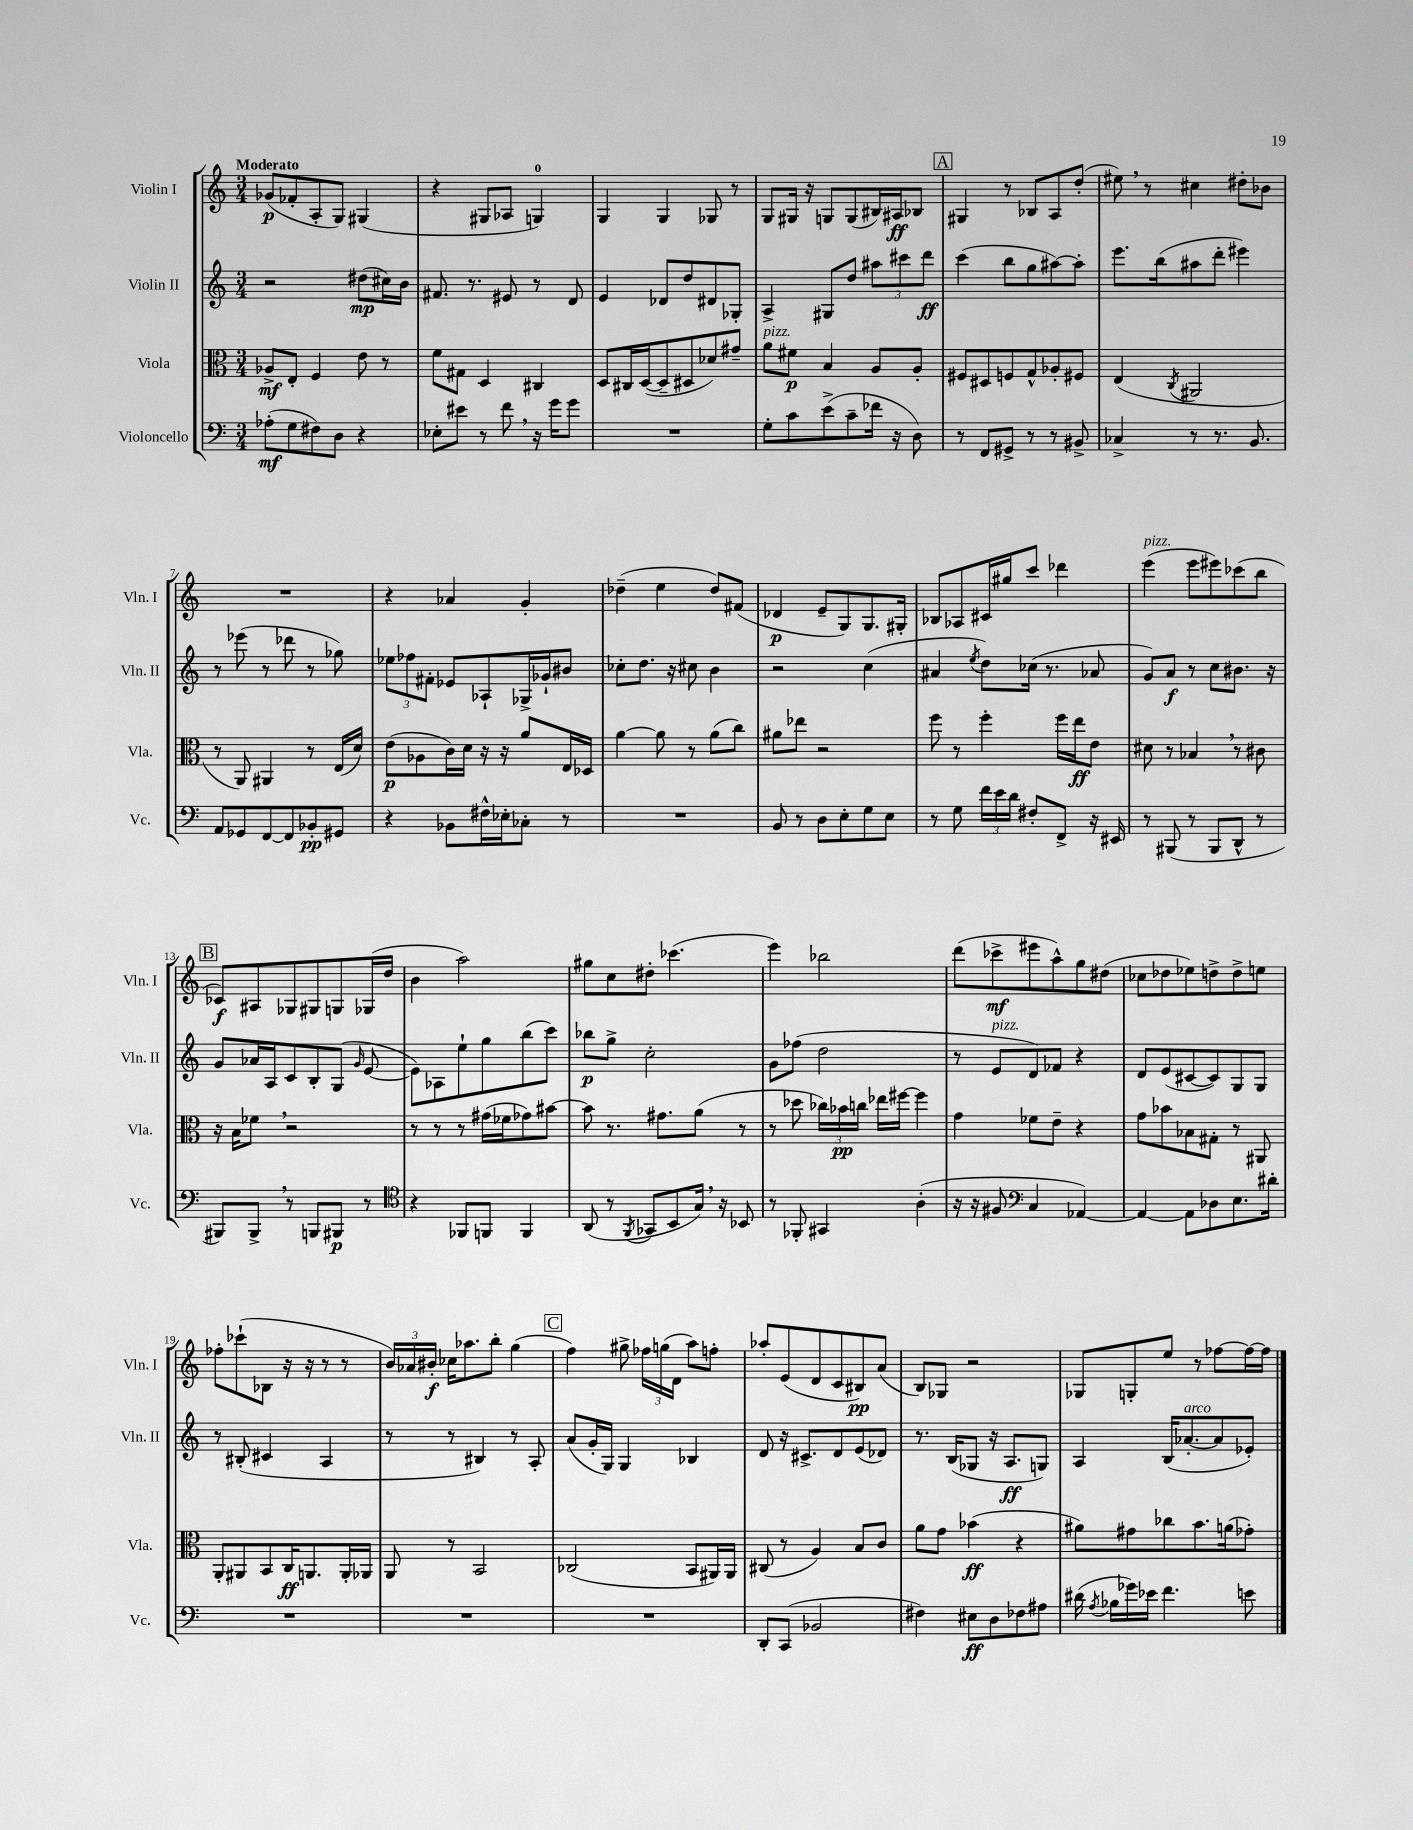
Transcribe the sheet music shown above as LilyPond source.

<<
\new StaffGroup <<
\new Staff = "s0" \with { instrumentName = "Violin I" shortInstrumentName = "Vln. I" } {
    \clef treble \key c \major \numericTimeSignature \time 3/4 \tempo "Moderato"
    \autoBeamOff ges'8[\p( fes'8-. a8-. g8]) gis4( |
    r4 gis8[ aes8] g4-0) |
    g4 g4 ges8 r8 |
    g8[ gis16] r16 g8[ g8( bis16) ais16\ff bes8] |
    \mark \markup { \box "A" } gis4 r8 bes8[ a8 d''8]-.( |
    eis''8) \breathe r8 cis''4 dis''8[-. bes'8] |
    R2. |
    r4 aes'4 g'4-. |
    des''4--( e''4 des''8[) fis'8]( |
    des'4\p e'8[-- g8) g8. gis16]-. |
    bes8[ aes8 cis'16 gis''16 c'''8] des'''4 |
    e'''4^\markup { \italic "pizz." }( e'''8[ eis'''8) ces'''8( b''8] |
    \mark \markup { \box "B" } ces'8[\f) ais8 ges8 gis8 g8 ges16( d''16] |
    b'4 a''2) |
    gis''8[ c''8 dis''8]-. ces'''4.( |
    e'''4) bes''2 |
    d'''8[( ces'''8->\mf eis'''8 a''8-^) g''8 dis''8]( |
    ces''8[ des''8 ees''8) d''8-> d''8-> e''8] |
    fes''8[-. ces'''8-!( bes8] r16 r16 r8 r8 |
    \tuplet 3/2 { b'16[) aes'16 bis'16]-.\f } ces''16[ aes''8. b''8]-. g''4( |
    \mark \markup { \box "C" } f''4) gis''8-> \tuplet 3/2 { fes''16[ g''16( d'16] } a''8[) f''8]-. |
    aes''8[-. e'8( d'8 c'8 bis8\pp) a'8]( |
    b8[) ges8] r2 |
    ges8[ g8-. e''8] r8 fes''8[~ fes''16~ fes''16] \bar "|." |
}
\new Staff = "s1" \with { instrumentName = "Violin II" shortInstrumentName = "Vln. II" } {
    \clef treble \key c \major \numericTimeSignature \time 3/4
    \autoBeamOff r2 dis''8[\mp( cis''16) b'16] |
    fis'8. r8. eis'8 r8 d'8 |
    e'4 des'8[ d''8 dis'8 ges8]-. |
    a4-> gis8[ d''8] \tuplet 3/2 { ais''8[ cis'''8 d'''8]\ff } |
    \mark \markup { \box "A" } c'''4( b''8[ g''8 ais''8~) ais''8]-. |
    e'''8.[ b''16( ais''8 d'''8]-. eis'''4) |
    r8 ees'''8( r8 des'''8 r8 ges''8) |
    \tuplet 3/2 { ees''8[ fes''8 fis'8]-. } ees'8[ aes8-! ges16-> ges'16-! bis'8] |
    ces''8[-. d''8.] r16 cis''8 b'4 |
    r2 c''4( |
    ais'4 \acciaccatura { e''8 } d''8[) ces''16]( r8. aes'8 |
    g'8[) a'8]\f r8 c''8[ bis'8.] r16 |
    \mark \markup { \box "B" } g'8[ aes'16 a16 c'8 b8-. g8]( \grace { g'16 } e'8~ |
    e'8[) aes8 e''8-! g''8 b''8( c'''8]) |
    bes''8[\p g''8]-> c''2-. |
    g'8[ fes''8]( d''2 |
    r8 e'8[^\markup { \italic "pizz." } d'8) fes'8] r4 |
    d'8[ e'8( cis'8~ cis'8) g8 g8] |
    r8 bis8-.( cis'4 a4 |
    r8 r8 bis4) r8 a8-. |
    \mark \markup { \box "C" } a'8[( g'16-. g16]) g4 bes4 |
    d'8 r16 cis'8.[-> d'8 e'8( des'8]) |
    r8. b16[( ges8] r16 a8.[\ff g8]) |
    a4 b16[( aes'8.~-.^\markup { \italic "arco" } aes'8 ees'8]-.) \bar "|." |
}
\new Staff = "s2" \with { instrumentName = "Viola" shortInstrumentName = "Vla." } {
    \clef alto \key c \major \numericTimeSignature \time 3/4
    \autoBeamOff aes8[->\mf e8]-. f4 e'8 r8 |
    f'8[ gis8] d4 cis4 |
    d8[ cis16 d16~( d8-- dis8 des'8) gis'8]-- |
    a'8[^\markup { \italic "pizz." } fis'8]\p b4 a8[ a8]-. |
    \mark \markup { \box "A" } fis8[ dis8 f8 g8-^ aes8-. fis8] |
    e4( \acciaccatura { c8 } ais,2 |
    r8 a,8) ais,4 r8 e16[( d'16]) |
    e'8[\p( aes8 c'16) d'16] r16 r16 a'8[ e16 des16] |
    a'4~ a'8 r8 a'8[( c''8]) |
    ais'8[ ees''8] r2 |
    f''8 r8 f''4-. f''16[ e''16\ff e'8] |
    dis'8 r8 bes4 \breathe r8 cis'8 |
    \mark \markup { \box "B" } r16 b16[ fes'8] \breathe r2 |
    r8 r8 r8 gis'16[( fes'16 ges'8) bis'8]~ |
    bis'8 r8. gis'8.[ a'8]( r8 |
    r8 des''8 \tuplet 3/2 { ces''16[) bes'16\pp c''16] } ees''16[ fis''16]~ fis''4 |
    g'4 fes'8[ e'8]-- r4 |
    g'8[ bes'8 bes8 gis8]-. r8 ais,8 |
    a,8[-. ais,8 b,8 c16\ff a,8. a,16-. aes,16] |
    a,8 r8 b,2 |
    \mark \markup { \box "C" } ces2( b,8[ ais,16) ais,16] |
    cis8( r8 a4) b8[ c'8] |
    a'8[ g'8] bes'4\ff( r4 |
    ais'8[) gis'8 ces''8 b'8. a'16( ges'8]-.) \bar "|." |
}
\new Staff = "s3" \with { instrumentName = "Violoncello" shortInstrumentName = "Vc." } {
    \clef bass \key c \major \numericTimeSignature \time 3/4
    \autoBeamOff aes8[-.\mf( g8 fis8) d8] r4 |
    ees8[-. eis'8] r8 f'8 \breathe r16 g'16[ g'8] |
    R2. |
    g8[-. c'8 e'8->( c'8-- fes'16] r16 d8) |
    \mark \markup { \box "A" } r8 f,8[ gis,8]-> r8 r8 bis,8-> |
    ces4-> r8 r8. b,8. |
    a,8[ ges,8 f,8~ f,8 bes,8-.\pp gis,8] |
    r4 bes,8[ fis16-^ ees16-. ces8]-. r8 |
    R2. |
    b,8 r8 d8[ e8-. g8 e8] |
    r8 g8 \tuplet 3/2 { f'16[ e'16 d'16] } fis8[-. f,8]-> r16 eis,16 |
    r8 bis,,8( r8 bis,,8[ d,8]-^ r8 |
    \mark \markup { \box "B" } bis,,8[) bis,,8]-> \breathe r8 b,,8[ bis,,8]\p r8 |
    \clef tenor r4 fes,8[ f,8] f,4 |
    a,8( r8 \acciaccatura { f,8 } ges,8[ b,8 g16]) \breathe r16 bes,8 |
    r8 fes,8-. gis,4 a4-.( |
    r16 r16 fis8 \clef bass c4 aes,4~) |
    aes,4~ aes,8[ des8 e8. dis'16]-. |
    R2. |
    R2. |
    \mark \markup { \box "C" } R2. |
    d,8[-. c,8]( bes,2 |
    fis4) eis8[\ff d8 fes8 ais8] |
    dis'16( \acciaccatura { a8 } bes16[ ges'16) ees'16] f'4. e'8 \bar "|." |
}
>>
>>
